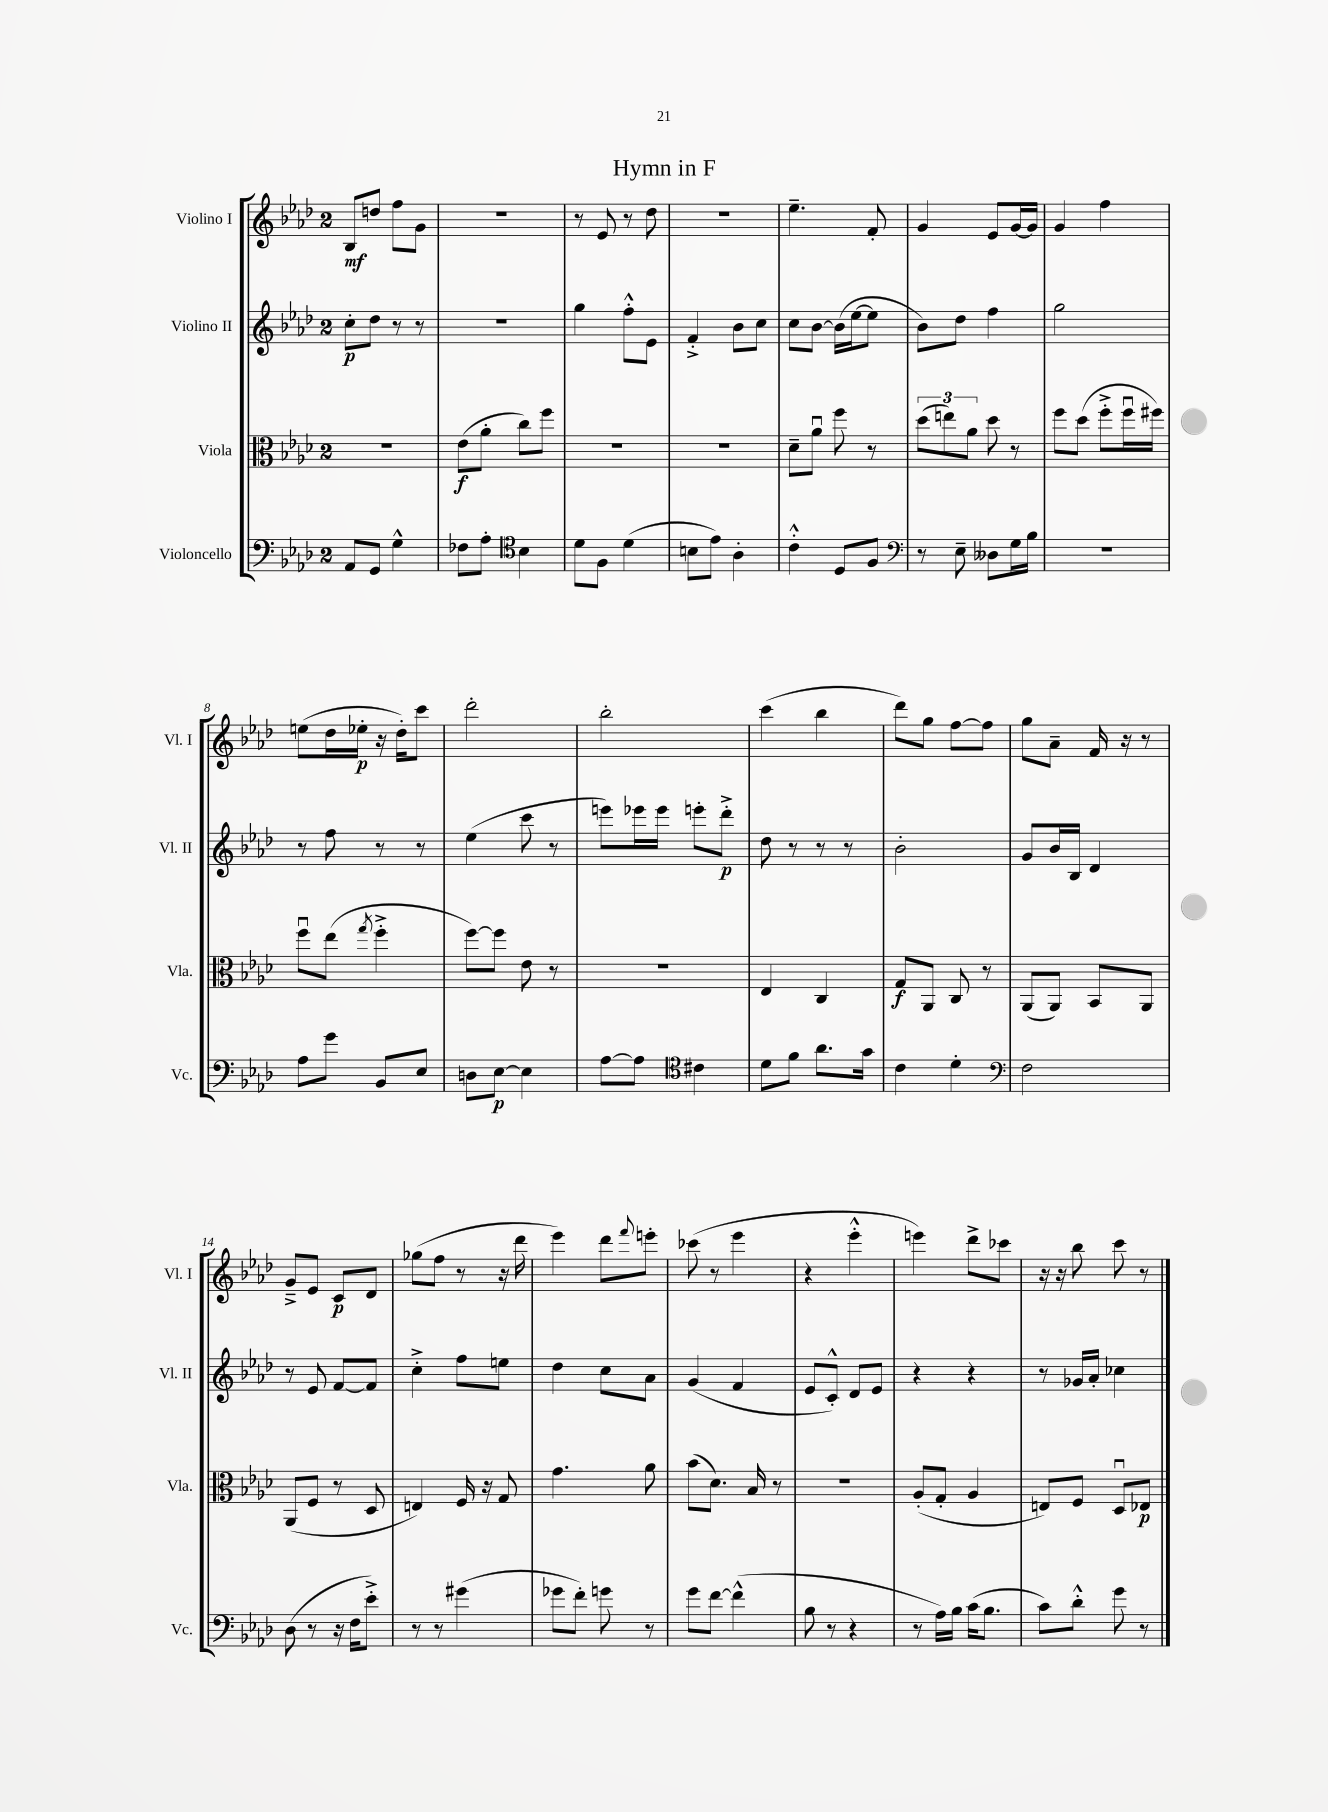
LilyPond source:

\header { title = "Hymn in F" }
<<
\new StaffGroup <<
\new Staff = "s0" \with { instrumentName = "Violino I" shortInstrumentName = "Vl. I" } {
    \clef treble \key aes \major \once \override Staff.TimeSignature.style = #'single-digit \time 2/4
    bes8\mf d''8 f''8 g'8 |
    R2 |
    r8 ees'8 r8 des''8 |
    R2 |
    ees''4.-- f'8-. |
    g'4 ees'8 g'16~ g'16 |
    g'4 f''4 |
    e''8( des''16 ees''16-.\p r16 des''16-.) c'''8 |
    des'''2-. |
    bes''2-. |
    c'''4( bes''4 |
    des'''8) g''8 f''8~ f''8 |
    g''8 aes'8-- f'16 r16 r8 |
    g'8---> ees'8 c'8\p des'8 |
    ges''8( f''8 r8 r16 des'''16 |
    ees'''4) des'''8 \appoggiatura { f'''8 } e'''8-. |
    ces'''8( r8 ees'''4 |
    r4 ees'''4-.-^ |
    e'''4) des'''8-> ces'''8 |
    r16 r16 bes''8 c'''8 r8 \bar "|." |
}
\new Staff = "s1" \with { instrumentName = "Violino II" shortInstrumentName = "Vl. II" } {
    \clef treble \key aes \major \once \override Staff.TimeSignature.style = #'single-digit \time 2/4
    c''8-.\p des''8 r8 r8 |
    r2 |
    g''4 f''8-.-^ ees'8 |
    f'4-.-> bes'8 c''8 |
    c''8 bes'8~ bes'16( ees''16~ ees''8 |
    bes'8) des''8 f''4 |
    g''2 |
    r8 f''8 r8 r8 |
    ees''4( c'''8 r8 |
    e'''8) ees'''16 ees'''16 e'''8-. des'''8-.->\p |
    des''8 r8 r8 r8 |
    bes'2-. |
    g'8 bes'16 bes16 des'4 |
    r8 ees'8 f'8~ f'8 |
    c''4-.-> f''8 e''8 |
    des''4 c''8 aes'8 |
    g'4( f'4 |
    ees'8 c'8-.-^) des'8 ees'8 |
    r4 r4 |
    r8 ges'16 aes'16-. ces''4 \bar "|." |
}
\new Staff = "s2" \with { instrumentName = "Viola" shortInstrumentName = "Vla." } {
    \clef alto \key aes \major \once \override Staff.TimeSignature.style = #'single-digit \time 2/4
    R2 |
    ees'8\f( aes'8-. c''8) f''8 |
    R2 |
    R2 |
    des'8-- aes'8\downbow f''8 r8 |
    \tuplet 3/2 { des''8( e''8) aes'8 } des''8 r8 |
    f''8 des''8( f''8-.-> f''16\downbow fis''16) |
    f''8\downbow ees''8( \acciaccatura { g''8 } f''4-.-> |
    f''8~) f''8 ees'8 r8 |
    r2 |
    ees4 c4 |
    g8\f aes,8 c8 r8 |
    aes,8( aes,8) bes,8 aes,8 |
    aes,8( f8 r8 des8 |
    e4) f16 r16 g8 |
    g'4. aes'8 |
    bes'8( des'8.) bes16 r8 |
    R2 |
    aes8-.( g8-. aes4 |
    e8) f8 des8\downbow ees8\p \bar "|." |
}
\new Staff = "s3" \with { instrumentName = "Violoncello" shortInstrumentName = "Vc." } {
    \clef bass \key aes \major \once \override Staff.TimeSignature.style = #'single-digit \time 2/4
    aes,8 g,8 g4-^ |
    fes8 aes8-. \clef tenor bes4 |
    des'8 f8 des'4( |
    b8 ees'8) aes4-. |
    c'4-.-^ des8 f8 |
    \clef bass r8 ees8-- deses8 g16 bes16 |
    R2 |
    aes8 g'8 bes,8 ees8 |
    d8 ees8~\p ees4 |
    aes8~ aes8 \clef tenor cis'4 |
    des'8 f'8 aes'8. g'16 |
    c'4 des'4-. |
    \clef bass f2 |
    des8( r8 r16 f16 ees'8-.->) |
    r8 r8 gis'4( |
    ges'8 f'8-.) g'8 r8 |
    g'8 f'8~ f'4-^( |
    bes8 r8 r4 |
    r8 aes16) bes16 c'16( bes8. |
    c'8) des'8-.-^ g'8 r8 \bar "|." |
}
>>
>>
